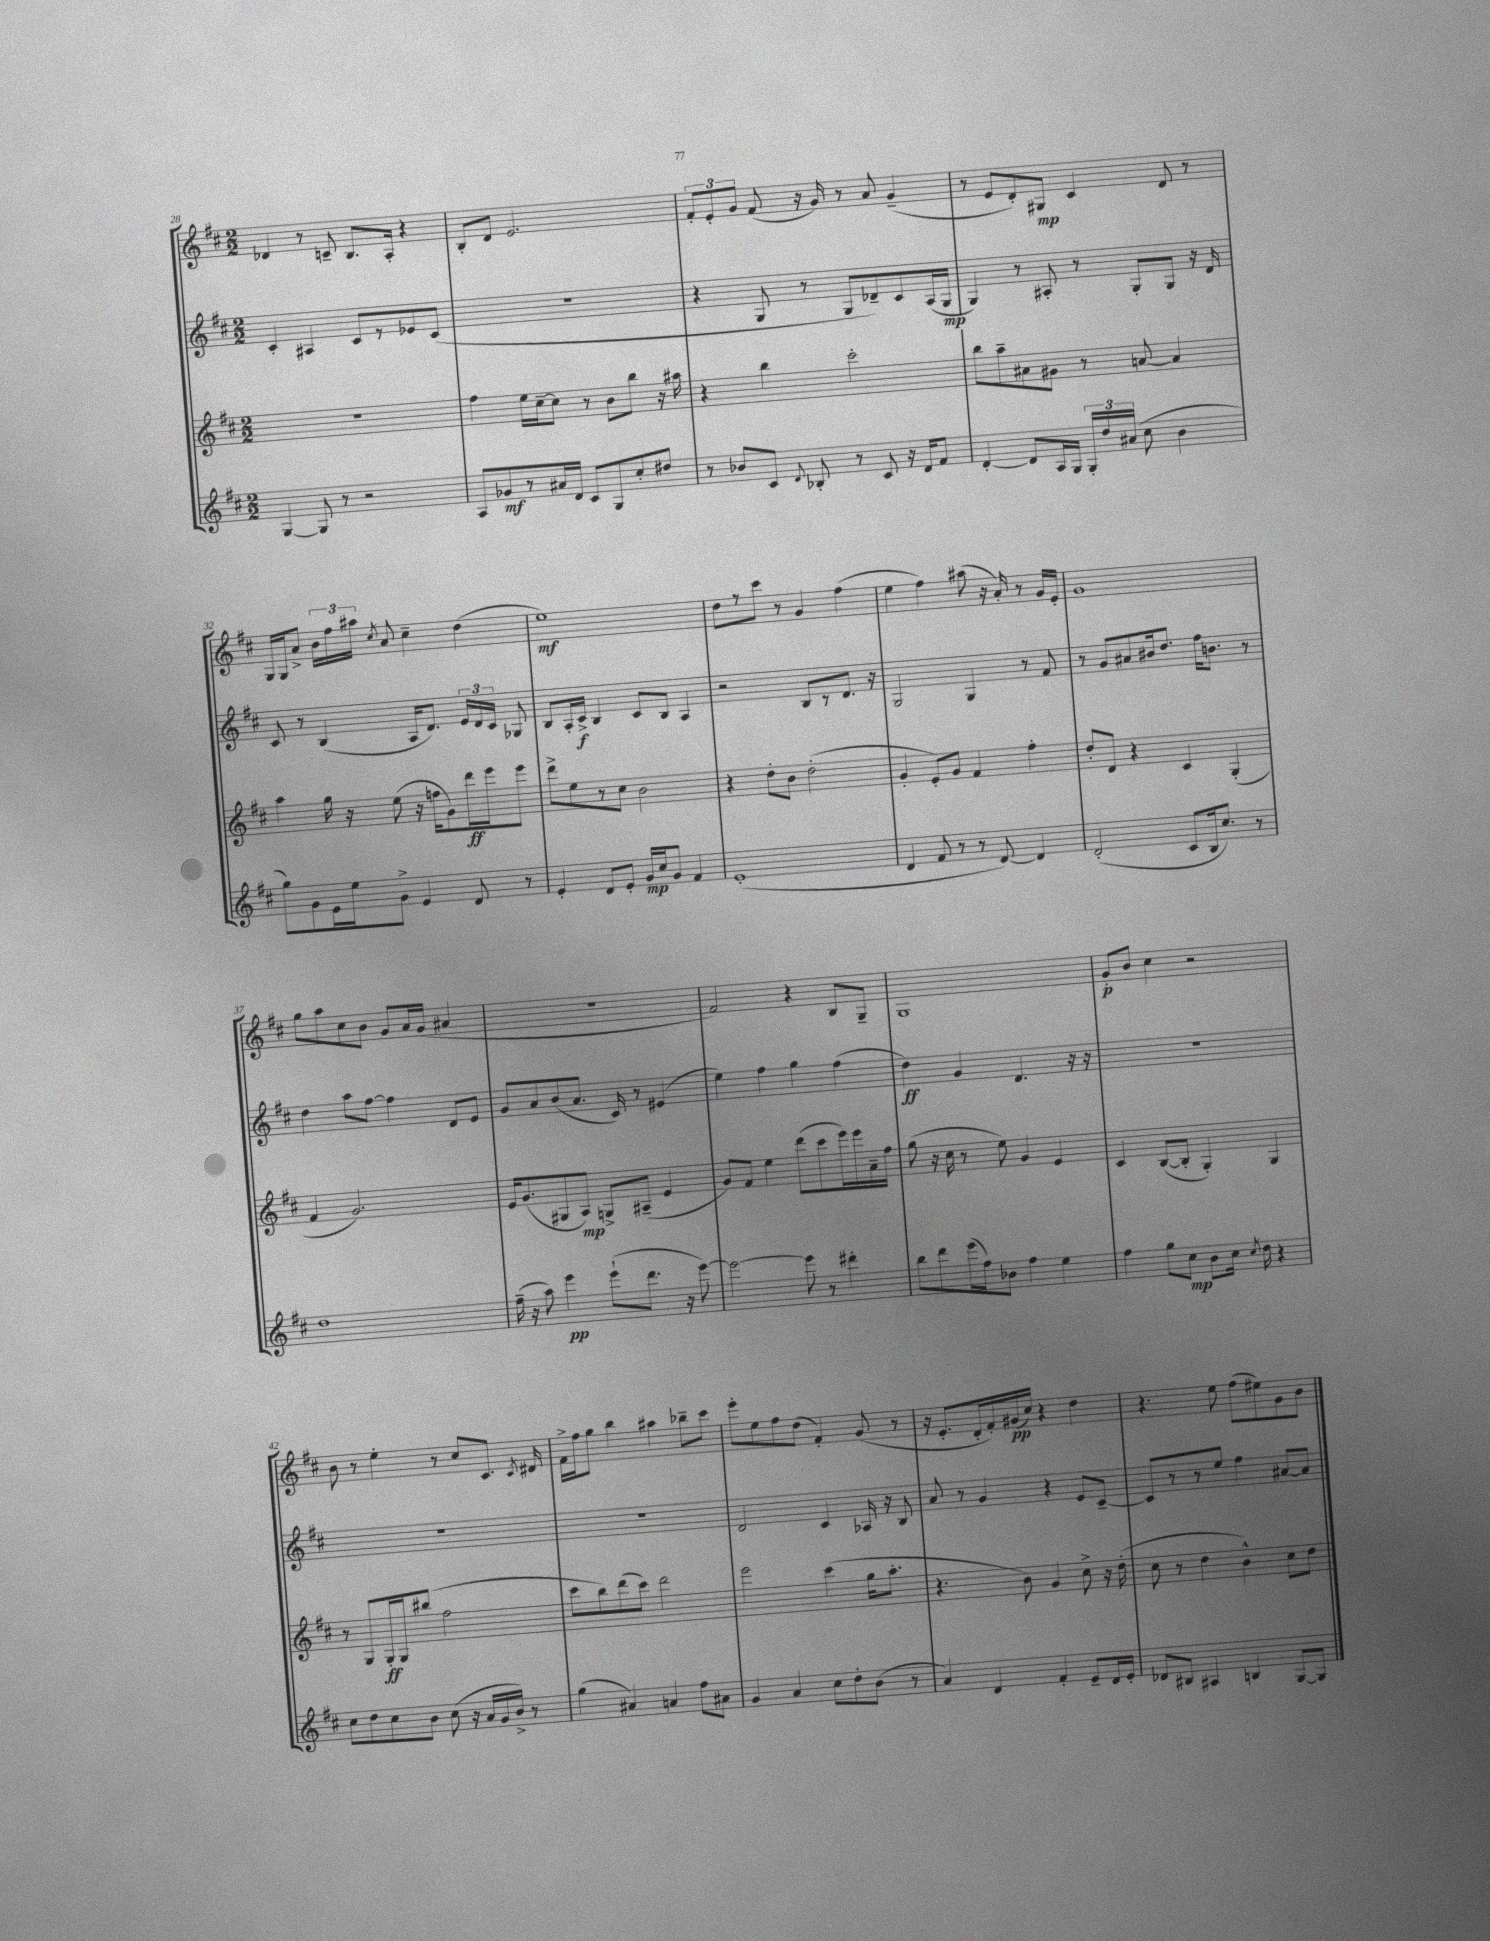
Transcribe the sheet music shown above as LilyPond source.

<<
\new StaffGroup <<
\new Staff = "s0" {
    \clef treble \key d \major \numericTimeSignature \time 2/2
    \autoBeamOff des'4 r8 c'8-- b8.[ a16]-. r4 |
    b8[-. d'8] e'2. |
    \tuplet 3/2 { fis'8[-. e'8-. g'8] } fis'8( r16 g'16) r8 a'8 g'4--( |
    r8 e'8[ d'8-.) gis8]\mp cis'4 d'8 r8 |
    g16[ g16 a'8]-> \tuplet 3/2 { b'16[ fis''16 ais''16] } \acciaccatura { cis''8 } a'8 cis''4-- d''4( |
    e''1\mf) |
    d''8[ r8 cis'''8] r8 g'4 fis''4( |
    e''4 fis''4) ais''8( r16 a'16-.) r8 g'16[ e'16]-. |
    g'1 |
    g''8[ a''8 cis''8 b'8] g'8[ a'16 g'16]( ais'4 |
    r1 |
    fis'2) r4 b8[ g8]-- |
    g1 |
    g'8[-.\p b'8] cis''4 r2 |
    b'8 r8 e''4-. r8 cis''8[ cis'8.] \acciaccatura { cis'8 } dis'16 |
    fis'16[-> fis''16 g''8] b''4 ais''4 bes''8[-- cis'''8] |
    e'''8[-. e''8 fis''8 d''8]( fis'4-.) g'8( r8 |
    r16 e'8.[-. d'16-. fis'16-.) gis'16\pp( cis''16]) r4 d''4 |
    r4. e''8 fis''8[( eis''8) g'8 b'8] \bar "|." |
}
\new Staff = "s1" {
    \clef treble \key d \major \numericTimeSignature \time 2/2
    \autoBeamOff cis'4-. ais4 cis'8[ r8 ees'8 cis'8]( |
    R1 |
    r4 g8 r8 g8[ des'8--) cis'8 a16( g16]\mp |
    g4) r8 ais8-. r8 g8[-. g8] r16 d'16 |
    cis'8 r8 b4( a16[ d'8.]) \tuplet 3/2 { e'16[ d'16 cis'16] } ges8 |
    b8[ a16-. cis'16]->\f b4 cis'8[ b8] a4 |
    r2 b8[ r8 d'8.] r16 |
    g2 g4 r8 fis'8 |
    r8 g'8[ ais'8 bis'16 d''8.] fis''16[ b'8.] r8 |
    d''4 a''8[ fis''8]~ fis''4 d'8[ e'8] |
    g'8[ a'8 b'8( a'8.] cis'16) r8 eis'4( |
    e''4) fis''4 g''4 fis''4( |
    d''4\ff) g'4 d'4. r16 r16 |
    R1 |
    R1 |
    R1 |
    d'2 cis'4 aes16 r16 b8 |
    a'8 r8 g'4 r4 e'8[ cis'8]~-- |
    cis'8[ r8 r8 e''8] fis''4 ais'8[~ ais'8] \bar "|." |
}
\new Staff = "s2" {
    \clef treble \key d \major \numericTimeSignature \time 2/2
    \autoBeamOff r1 |
    fis''4 e''16[ cis''16~-- cis''8] r8 b'8[ b''8] r16 ais''16 |
    r4 b''4 cis'''2-. |
    b''8[ a''8-- ais'8 gis'8] r8 a'8~ a'4 |
    a''4 g''16 r16 e''8( r16 f''16[ g'8) d'''16\ff e'''16 e'''8] |
    d'''8[-> e''8 r8 cis''8] b'2 |
    r4 d''8[-. b'8] d''2-.( |
    g'4-. e'8[-.) g'8] fis'4 fis''4-. |
    d''8[-. d'8] r4 cis'4 g4-.( |
    fis'4 g'2.) |
    e'16[ g'8.( gis8 a8]\mp) g8[-> ais8]--( e'4 |
    g'8[) fis'8] e''4 d'''8[( cis'''8 e'''16) e'''16 a'16-- fis''16] |
    g''8( r16 cis''16 r8 e''8) g'4 e'4 |
    cis'4 b8[~( b8]-. g4-.) g4 |
    r8 g8[ g16-.\ff g16 bis''8]( fis''2 |
    cis'''8[ b''8) d'''8( cis'''8]) d'''2 |
    e'''2 cis'''4( g''16[ a''8.]-. |
    r4. b'8) g'4 cis''8-> r16 d''16-.( |
    cis''8 r8 d''4 b'4-^) cis''8[ d''8] \bar "|." |
}
\new Staff = "s3" {
    \clef treble \key d \major \numericTimeSignature \time 2/2
    \autoBeamOff g4~ g8 r8 r2 |
    a8[ ges'8\mf r8 ais'16 d'16] cis'8[ g8 cis''8-. dis''8] |
    r8 bes'8[ cis'8] \appoggiatura { d'8 } bes8-. r8 cis'8 r16 d'16[ fis'8] |
    d'4~-. d'8[ a16 g16] \tuplet 3/2 { g16[-. d''16 ais'16]( } cis''8 b'4 |
    g''8[) g'8 e'16 e''16 g'8]-> e'4 d'8 r8 |
    e'4-. d'8[ e'8]-. g'16[\mp cis''16 g'8] fis'4 |
    e'1-.( |
    d'4 fis'8 r8 r8 d'8~) d'4 |
    d'2-.( cis'8[ b16 cis''8.]) r8 |
    d''1 |
    fis''16--( r16 a''8) e'''4\pp e'''8[-!( d'''8.] r16 e'''8~) |
    e'''2~ e'''8 r8 dis'''4-. |
    b''8[ d'''8 e'''16( fis''16) bes'8] fis''4 e''4 |
    fis''4 g''8[ cis''8]\mp b'8[ cis''16] \acciaccatura { cis''8 } d''16 r4 |
    cis''8[ d''8 cis''8 b'8] cis''8( r16 a'16[ g'16 b'16]->) r8 |
    g''4( ais'4) a'4 fis''8[ ais'8] |
    g'4 a'4 cis''8[ d''8-. b'8]( r8 |
    a'4) d'4 fis'4-. e'8[-- d'16 e'16]-. |
    des'8[ bis8] ais4 b4 g8[~ g8] \bar "|." |
}
>>
>>
\layout { \context { \Score currentBarNumber = #28 } }
